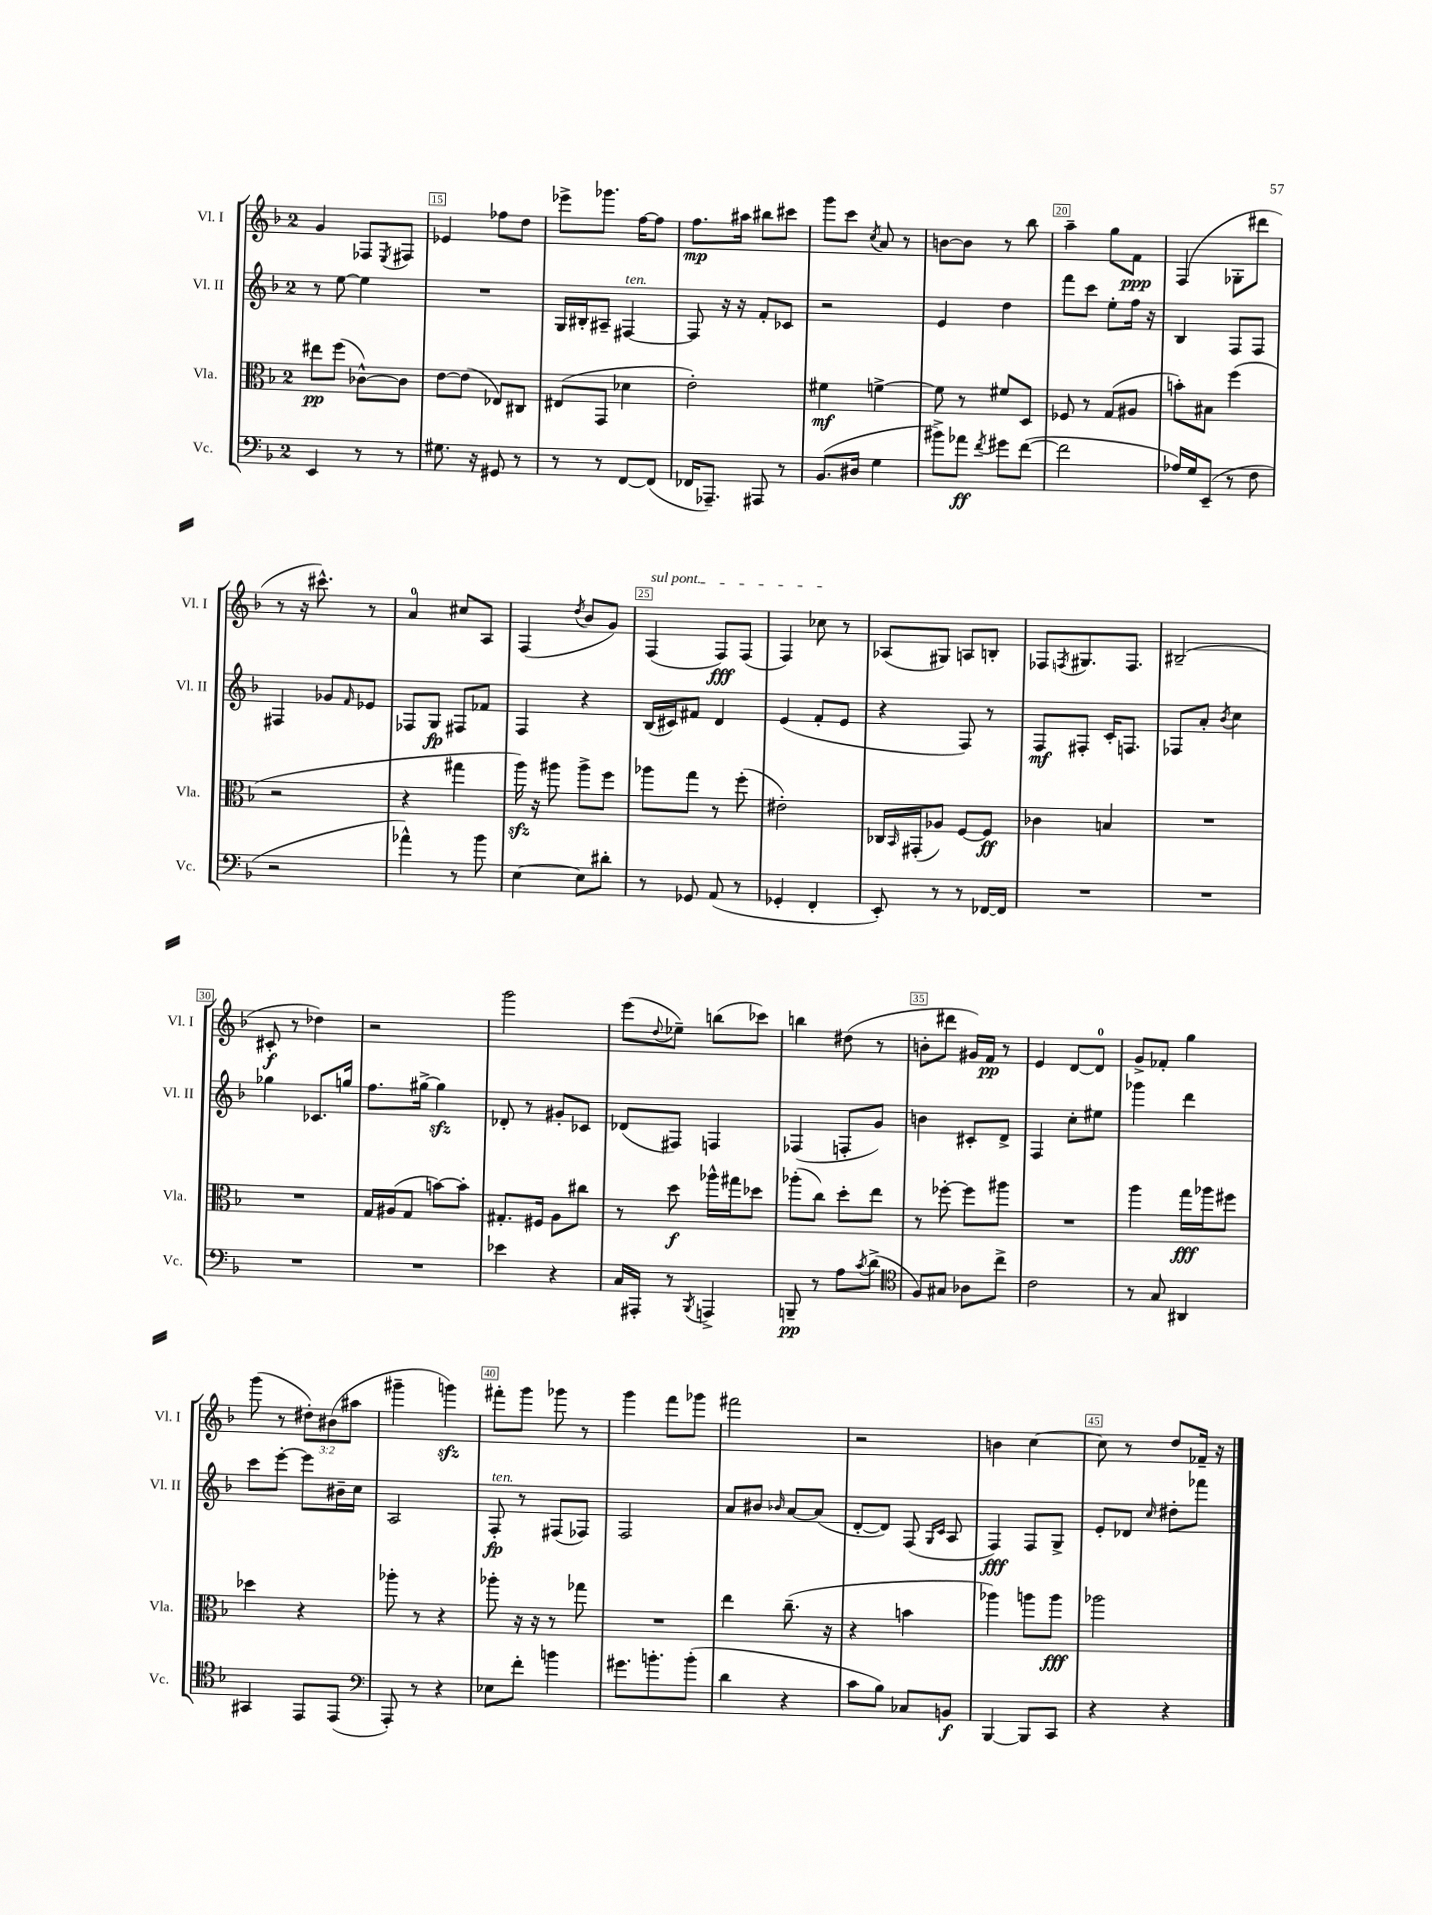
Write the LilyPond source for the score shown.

<<
\new StaffGroup <<
\new Staff = "s0" \with { instrumentName = "Vl. I" shortInstrumentName = "Vl. I" } {
    \clef treble \key f \major \once \override Staff.TimeSignature.style = #'single-digit \time 2/4 \override Staff.TupletNumber.text = #tuplet-number::calc-fraction-text
    g'4 fes8 \acciaccatura { e8 } fis8 |
    ees'4 fes''8 d''8 |
    ees'''8-> ges'''8. f''16~ f''8 |
    f''8.\mp ais''16 bis''8 cis'''8 |
    g'''8 c'''8 \acciaccatura { c''8 } a'8 r8 |
    b'8~ b'8 r8 bes''8 |
    a''4-- g''8 f'8\ppp |
    f4( ges8-. dis'''8 |
    r8 r16 cis'''8.-^) r8 |
    a'4-0 cis''8 a8 |
    f4( \acciaccatura { d''8 } bes'8 g'8) |
    \once \override TextSpanner.bound-details.left.text = \markup { \italic "sul pont." } f4\startTextSpan( f8\fff) f8( |
    f4) ces''8\stopTextSpan r8 |
    aes8( gis8) a8 b8-. |
    fes8 \acciaccatura { f8 } gis8. f8. |
    bis2--( |
    cis'8-.\f r8 des''4) |
    r2 |
    g'''2 |
    e'''8( \appoggiatura { d''8 } ees''8--) b''8( ces'''8) |
    b''4 dis''8( r8 |
    b'8-. dis'''8 gis'16) f'16\pp r8 |
    e'4 d'8~ d'8-0 |
    g'8-> fes'8-. g''4 |
    g'''8( r8 \tuplet 3/2 { dis''8-.) bis'8( ais''8 } |
    gis'''4-- g'''4\sfz) |
    fis'''8-. g'''8 ges'''8 r8 |
    g'''4 f'''8 ges'''8 |
    fis'''2 |
    r2 |
    b'4 c''4~ |
    c''8 r8 d''8 fes'16-- r16 \bar "|." |
}
\new Staff = "s1" \with { instrumentName = "Vl. II" shortInstrumentName = "Vl. II" } {
    \clef treble \key f \major \once \override Staff.TimeSignature.style = #'single-digit \time 2/4
    r8 e''8~ e''4 |
    R2 |
    g16 bis16-. ais8-- fis4~^\markup { \italic "ten." } |
    fis8 r16 r16 f'8-. ces'8 |
    r2 |
    e'4 d''4 |
    f'''8 c'''8 e''8-. f''16 r16 |
    bes4 f8 f8 |
    fis4 ges'8 \grace { f'16 } ees'8 |
    fes8 g8\fp fis8 fes'8 |
    f4 r4 |
    bes16( cis'16) fis'8 d'4 |
    e'4( f'8-. e'8 |
    r4 f8) r8 |
    f8\mf fis8-. c'16-. f8. |
    fes8 a'8-. \acciaccatura { bes'8 } c''4 |
    ges''4 ces'8. g''16 |
    f''8. gis''16~-> gis''4\sfz |
    des'8-. r8 gis'8-. ces'8 |
    des'8( fis8) f4 |
    fes4( f8-. g'8) |
    b'4 cis'8-. d'8-> |
    f4 c''8-. eis''8 |
    ges'''4 d'''4 |
    c'''8 e'''8~-. e'''8 bis'16-- c''16 |
    a2 |
    f8-.\fp^\markup { \italic "ten." } r8 fis8( fes8) |
    f2 |
    a'8 bis'8 \grace { bes'16 } a'8~ a'8( |
    d'8~-. d'8) f8( \grace { g16 c'16 } a8 |
    f4\fff) f8 g8-> |
    e'8-. des'8 \grace { c''16 } dis''8-. fes'''8 \bar "|." |
}
\new Staff = "s2" \with { instrumentName = "Vla." shortInstrumentName = "Vla." } {
    \clef alto \key f \major \once \override Staff.TimeSignature.style = #'single-digit \time 2/4
    eis''8\pp f''8( ces'8~-^) ces'8 |
    e'8~ e'8( ees8) cis8 |
    eis8( g,8 des'4 |
    e'2-.) |
    fis'4\mf f'4~-> |
    f'8 r8 fis'8 d8 |
    fes8 r8 g8( ais8 |
    b'8-.) bis8 f''4( |
    r2 |
    r4 gis''4 |
    a''16\sfz) r16 ais''8 ais''8-> f''8 |
    aes''8 g''8 r8 f''8-.( |
    eis'2-.) |
    ces16 \grace { bes,16 } gis,16-.( aes8) f8~ f8\ff |
    ces'4 b4 |
    R2 |
    R2 |
    g16 ais16( g8 b'8~) b'8-. |
    gis8.-. fis16 a8 cis''8 |
    r8 d''8\f aes''16-^ gis''16 des''8 |
    aes''8-.( c''8) d''8-. e''8 |
    r8 fes''8~-. fes''8 ais''8 |
    R2 |
    a''4 g''16\fff aes''16 fis''8 |
    des''4 r4 |
    aes''8-. r8 r4 |
    aes''8-. r16 r16 r8 ges''8 |
    R2 |
    e''4 c''8.--( r16 |
    r4 b'4 |
    aes''4) a''8 a''8\fff |
    aes''2 \bar "|." |
}
\new Staff = "s3" \with { instrumentName = "Vc." shortInstrumentName = "Vc." } {
    \clef bass \key f \major \once \override Staff.TimeSignature.style = #'single-digit \time 2/4
    e,4 r8 r8 |
    gis8. r16 gis,8 r8 |
    r8 r8 f,8~ f,8( |
    fes,16 aes,,8.--) ais,,8 r8 |
    bes,8.( dis16 g4 |
    bis'8->) aes'8\ff \acciaccatura { f'8 } gis'8 f'8~( |
    f'2 |
    aes16) g16 e,8--( r8 f8 |
    r2 |
    aes'4-^) r8 bes'8 |
    e4~ e8 dis'8-. |
    r8 ges,8 a,8( r8 |
    ges,4-. f,4-. |
    e,8-.) r8 r8 fes,16~ fes,16 |
    R2 |
    R2 |
    R2 |
    R2 |
    ees'4 r4 |
    c16 ais,,16-. r8 \acciaccatura { bes,,8 } a,,4-> |
    b,,8--\pp r8 a8 \acciaccatura { c'8 } d'8->( |
    \clef tenor f8) gis8 aes8 c''8-> |
    c'2 |
    r8 g8 ais,4 |
    gis,4 e,8 e,8( |
    \clef bass a,,8-.) r8 r4 |
    ees8 f'8-. b'4 |
    gis'8. b'8.-. b'8-.( |
    d'4 r4 |
    c'8 bes8) ces8 b,8\f |
    bes,,4~ bes,,8 c,8 |
    r4 r4 \bar "|." |
}
>>
>>
\layout { \context { \Score currentBarNumber = #14 \override BarNumber.break-visibility = ##(#f #t #t) barNumberVisibility = #(every-nth-bar-number-visible 5) \override BarNumber.stencil = #(make-stencil-boxer 0.1 0.3 ly:text-interface::print) } }
